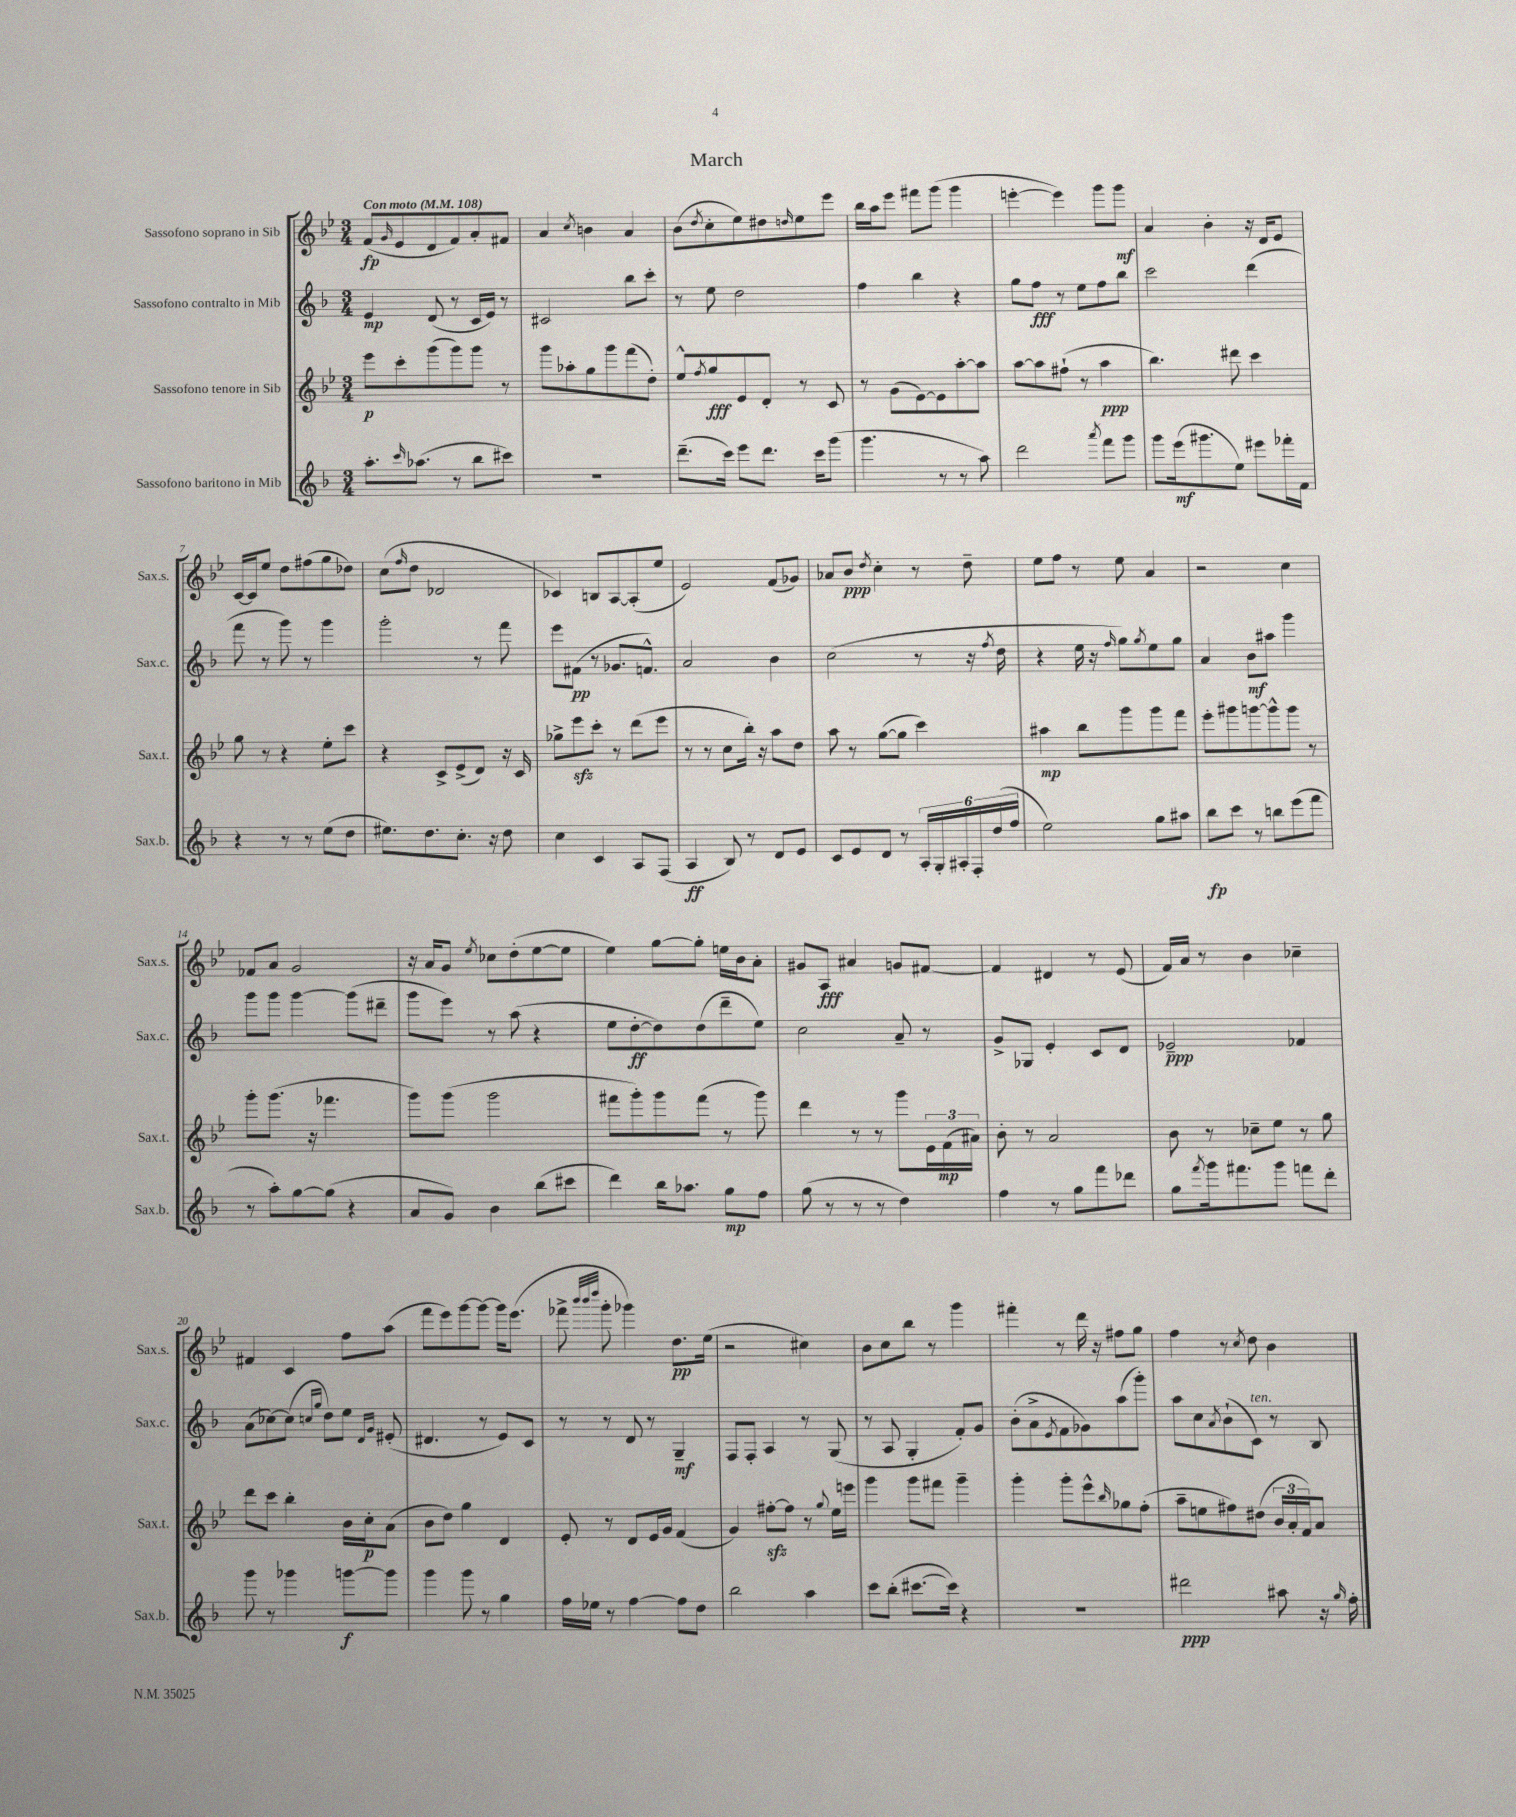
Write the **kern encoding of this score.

**kern	**dynam	**kern	**dynam	**kern	**dynam	**kern	**dynam
*part4	*part4	*part3	*part3	*part2	*part2	*part1	*part1
*staff4	*staff4	*staff3	*staff3	*staff2	*staff2	*staff1	*staff1
*I"Sassofono baritono in Mib	*	*I"Sassofono tenore in Sib	*	*I"Sassofono contralto in Mib	*	*I"Sassofono soprano in Sib	*
*I'Sax.b.	*	*I'Sax.t.	*	*I'Sax.c.	*	*I'Sax.s.	*
*clefG2	*	*clefG2	*	*clefG2	*	*clefG2	*
*k[b-]	*	*k[b-e-]	*	*k[b-]	*	*k[b-e-]	*
*M3/4	*	*M3/4	*	*M3/4	*	*M3/4	*
*MM108	*	*MM108	*	*MM108	*	*MM108	*
=1	=1	=1	=1	=1	=1	=1	=1
!	!	!	!	!	!	!LO:TX:a:B:t=Con moto	!
8.aa'\L	.	8eee-\L	p	4e/	mp	(8f/L	fp
.	.	.	.	.	.	16qqg/	.
.	.	8ccc'\	.	.	.	8e-/	.
16qqccc/	.	.	.	.	.	.	.
(8.aa-X\J	.	.	.	.	.	.	.
.	.	(8ggg\	.	(8d/	.	8d/	.
8r	.	8ggg\)	.	8r	.	8f/)	.
8bb-\L	.	8ggg\J	.	16c/LL	.	8a'/	.
.	.	.	.	16e/JJ)	.	.	.
8ccc#X\J)	.	8r	.	8r	.	8f#X/J	.
=2	=2	=2	=2	=2	=2	=2	=2
2.r	.	8ggg\L	.	2c#X/	.	4a/	.
.	.	8aa-X'\	.	.	.	.	.
.	.	.	.	.	.	8qcc/	.
.	.	8gg\	.	.	.	4bn\	.
.	.	8ggg\	.	.	.	.	.
.	.	(8fff\	.	8bb-\L	.	4a/	.
.	.	8dd'\J)	.	8ccc'\J	.	.	.
=3	=3	=3	=3	=3	=3	=3	=3
(8.ddd~\L	.	8ee-^^/L	.	8r	.	(8b-\L	.
.	.	8qff/	.	.	.	8qdd/	.
.	.	8gg/	fff	8ee\	.	8cc'\	.
16ccc\Jk)	.	.	.	.	.	.	.
8eee\L	.	8e-/	.	2dd\	.	8ee-\)	.
8.ddd\J	.	8d'/J	.	.	.	8dd#X\	.
.	.	.	.	.	.	16qqddn/	.
.	.	8r	.	.	.	8ee-\	.
16ccc\KL	.	.	.	.	.	.	.
(8ggg\J	.	8c/	.	.	.	8eee-\J	.
=4	=4	=4	=4	=4	=4	=4	=4
4.ggg\	.	8r	.	4ff\	.	16bb-\LL	.
.	.	.	.	.	.	16aa\J	.
.	.	(8g\L	.	.	.	8eee-\J	.
.	.	[8e-\)	.	4bb-\	.	8fff#X\L	.
8r	.	8e-\]	.	.	.	(8ggg\J	.
8r	.	[8aa'\	.	4r	.	4ggg\	.
8aa\)	.	8aa\J]	.	.	.	.	.
=5	=5	=5	=5	=5	=5	=5	=5
2ddd\	.	[8aa\L	.	8gg\L	.	[4eeen'\	.
.	.	8aa\]	.	8ff\J	fff	.	.
.	.	(8ff#X`\J	.	8r	.	4eee\])	.
.	.	8r	.	8ee\L	.	.	.
8qaaa/	.	.	.	.	.	.	.
8fff\L	.	4aa\	ppp	8ff\	.	8ggg\L	.
8ggg\J	.	.	.	8bb-\J	.	8ggg\J	mf
=6	=6	=6	=6	=6	=6	=6	=6
8ggg\L	.	4.bb-\)	.	2ccc\	.	4a/	.
(16eee\k	mf	.	.	.	.	.	.
8.ggg#X\	.	.	.	.	.	.	.
.	.	.	.	.	.	4b-'\	.
8ee\J)	.	8ddd#X\	.	.	.	.	.
8eee#X\L	.	4ccc\	.	(4ddd\	.	16r	.
.	.	.	.	.	.	16d/KL	.
16fff-X'\L	.	.	.	.	.	8e-/J	.
16f\JJ	.	.	.	.	.	.	.
!!LO:LB:g=z
=7	=7	=7	=7	=7	=7	=7	=7
4r	.	8gg\	.	8fff\	.	[16c/LL	.
.	.	.	.	.	.	16c/J]	.
.	.	8r	.	8r	.	8ee-/J	.
8r	.	4r	.	8ggg\)	.	8dd\L	.
8r	.	.	.	8r	.	(8ff#X\	.
(8ee\L	.	8ee-'\L	.	4ggg\	.	8gg\	.
8dd\J	.	8ccc\J	.	.	.	8dd-X\J)	.
=8	=8	=8	=8	=8	=8	=8	=8
8.ee#X\L)	.	4r	.	2ggg'\	.	(8cc\L	.
.	.	.	.	.	.	16qqff/	.
.	.	.	.	.	.	8dd\J	.
8.dd\	.	.	.	.	.	.	.
.	.	8c^/L	.	.	.	2d-X/	.
8.cc'\J	.	(8e-^/	.	.	.	.	.
.	.	8d/J)	.	8r	.	.	.
16r	.	.	.	.	.	.	.
8dd\	.	16r	.	8fff\	.	.	.
.	.	16c/	.	.	.	.	.
=9	=9	=9	=9	=9	=9	=9	=9
4cc\	.	8gg-X^\L	.	8eee\L	.	4c-X/)	.
.	.	8eee-zz\	.	(8f#X\J	pp	.	.
4c/	.	8ccc'\J	.	8r	.	8Bn/L	.
.	.	8r	.	8.g-X/L	.	[8A/	.
8A/L	.	(8ddd\L	.	.	.	(8A'/]	.
.	.	.	.	8.fn^^/J)	.	.	.
(8F/J	.	8eee-\J	.	.	.	8ee-/J	.
=10	=10	=10	=10	=10	=10	=10	=10
4A/	ff	8r	.	2a/	.	2e-/)	.
.	.	8r	.	.	.	.	.
8B-/)	.	8cc\L	.	.	.	.	.
8r	.	16bb-'\Jk)	.	.	.	.	.
.	.	16r	.	.	.	.	.
8d/L	.	8aa\L	.	4b-\	.	(8f/L	.
8e/J	.	8dd\J	.	.	.	8g-X/J)	.
=11	=11	=11	=11	=11	=11	=11	=11
8c/L	.	8aa\	.	(2cc\	.	8a-X/L	.
8e/	.	8r	.	.	.	8b-/J	ppp
.	.	.	.	.	.	8qdd/	.
8d/J	.	([8gg\L	.	.	.	4cc'\	.
8r	.	8gg\J]	.	.	.	.	.
24A'/LL	.	4ccc\)	.	8r	.	8r	.
24G'/	.	.	.	.	.	.	.
24A#X'/	.	.	.	.	.	.	.
24F'/	.	.	.	16r	.	8dd~\	.
(24dd/	.	.	.	.	.	.	.
.	.	.	.	8qff/	.	.	.
.	.	.	.	16dd\	.	.	.
24ff/JJ	.	.	.	.	.	.	.
=12	=12	=12	=12	=12	=12	=12	=12
2ee\)	.	4aa#X\	mp	4r	.	8ee-\L	.
.	.	.	.	.	.	8ff\J	.
.	.	8bb-\L	.	16ee\	.	8r	.
.	.	.	.	16r	.	.	.
.	.	.	.	16qqff/	.	.	.
.	.	8ggg\	.	8gg\L)	.	8ee-\	.
.	.	.	.	8qgg/	.	.	.
8gg\L	.	8ggg\	.	8ee\	.	4a/	.
8aa#X\J	.	8fff\J	.	8gg\J	.	.	.
=13	=13	=13	=13	=13	=13	=13	=13
8bb-\L	fp	8eee-'\L	.	4a/	.	2r	.
8ccc\J	.	8ggg#X\	.	.	.	.	.
8r	.	[8gggn\	.	8b-\L	mf	.	.
8bbn\L	.	8ggg^^\]	.	8aa#X\J	.	.	.
(8eee\	.	8ggg\J	.	4ggg\	.	4cc\	.
8fff\J	.	8r	.	.	.	.	.
!!LO:LB:g=z
=14	=14	=14	=14	=14	=14	=14	=14
8r	.	8ggg'\L	.	8ggg\L	.	8f-X/L	.
8aa'\L)	.	(8.ggg\J	.	8ggg\J	.	8a/J	.
[8gg\	.	.	.	[4ggg\	.	2g/	.
.	.	16r	.	.	.	.	.
(8gg\J]	.	4.fff-X\	.	.	.	.	.
4r	.	.	.	(8ggg\L]	.	.	.
.	.	.	.	8ddd#X~\J	.	.	.
=15	=15	=15	=15	=15	=15	=15	=15
8a/L	.	8ggg\L)	.	8ggg\L	.	16r	.
.	.	.	.	.	.	16a/KL	.
8g/J)	.	(8ggg\J	.	8eee\J)	.	8g/J	.
.	.	.	.	.	.	8qee-/	.
4b-\	.	2ggg\	.	8r	.	8cc-X\L	.
.	.	.	.	(8aa\	.	(8dd'\	.
(8bb-\L	.	.	.	4r	.	[8ee-\	.
8ccc#X\J	.	.	.	.	.	8ee-\J]	.
=16	=16	=16	=16	=16	=16	=16	=16
4ddd\)	.	8fff#X\L	.	8ee\L	.	4ee-\)	.
.	.	8ggg'\)	.	[8dd'\	ff	.	.
16bb-\KL	.	8ggg\	.	8dd\])	.	[8gg\L	.
8.aa-X\J	.	.	.	.	.	.	.
.	.	(8fff#\J	.	(8dd\	.	8gg'\J]	.
8gg\L	mp	8r	.	8ddd~\	.	16een\LL	.
.	.	.	.	.	.	16b-\J	.
8ff\J	.	8ggg\)	.	8ee\J)	.	8a'\J	.
=17	=17	=17	=17	=17	=17	=17	=17
(8gg\	.	4ddd\	.	2cc\	.	8g#X/L	.
8r	.	.	.	.	.	8A/J	fff
8r	.	8r	.	.	.	4a#X/	.
8r	.	8r	.	.	.	.	.
4dd\)	.	8ggg\L	.	8a~/	.	8gn/L	.
.	.	24e-\L	.	8r	.	[8f#X/J	.
.	.	(24f\	mp	.	.	.	.
.	.	24a#X\JJ)	.	.	.	.	.
=18	=18	=18	=18	=18	=18	=18	=18
4ff\	.	8b-'\	.	8g^/L	.	4f#/]	.
.	.	8r	.	8G-X/J	.	.	.
8r	.	2a/	.	4e'/	.	4d#X/	.
8gg\L	.	.	.	.	.	.	.
8fff\	.	.	.	8c/L	.	8r	.
8ddd-X\J	.	.	.	8d/J	.	(8e-/	.
=19	=19	=19	=19	=19	=19	=19	=19
8gg\L	.	8b-\	.	2e-X~/	ppp	16f/LL)	.
.	.	.	.	.	.	16a/JJ	.
8qfff/	.	.	.	.	.	.	.
16ggg\k	.	8r	.	.	.	8r	.
8.fff#X\	.	.	.	.	.	.	.
.	.	8cc-X~\L	.	.	.	4b-\	.
8ggg\J	.	8ee-\J	.	.	.	.	.
8fffn\L	.	8r	.	4f-X/	.	4cc-X~\	.
8ddd'\J	.	8gg\	.	.	.	.	.
!!LO:LB:g=z
=20	=20	=20	=20	=20	=20	=20	=20
8ggg\	.	8ddd\L	.	(8a\L	.	4f#X/	.
8r	.	8ccc\J	.	[8cc-X\)	.	.	.
4ggg-X\	.	4bb-'\	.	(8cc-\J]	.	4c/	.
.	.	.	.	16qqccn/LL	.	.	.
.	.	.	.	16qqgg/JJ	.	.	.
.	.	.	.	8dd\L)	.	.	.
[8gggn\L	f	16b-\LL	.	8ee\J	.	8ff\L	.
.	.	16cc'\J	p	.	.	.	.
.	.	.	.	16qqd/LL	.	.	.
.	.	.	.	16qqg/JJ	.	.	.
8ggg\J]	.	(8a\J	.	(8e#X'/	.	(8aa\J	.
=21	=21	=21	=21	=21	=21	=21	=21
4ggg\	.	8b-\L	.	4.d#X/	.	8fff\L	.
.	.	8dd\J)	.	.	.	8eee-\)	.
8ggg\	.	4gg\	.	.	.	[8ggg\	.
8r	.	.	.	8r	.	8ggg\J_	.
4gg\	.	4d/	.	8e/L)	.	16ggg\KL]	.
.	.	.	.	.	.	(8.eee-\J	.
.	.	.	.	8c/J	.	.	.
=22	=22	=22	=22	=22	=22	=22	=22
16ff\LL	.	8e-'/	.	8r	.	8fff-X^\	.
16ee-X\JJ	.	.	.	.	.	.	.
.	.	.	.	.	.	32qqbbb-/LLL	.
.	.	.	.	.	.	32qqbbb-/	.
.	.	.	.	.	.	32qqdddd/JJJ	.
8r	.	8r	.	8r	.	8ggg'\	.
[4ff\	.	8d/L	.	8d/	.	4ggg-X\)	.
.	.	16e-/L	.	8r	.	.	.
.	.	16g/JJ	.	.	.	.	.
8ff\L]	.	(4f/	.	4G~/	mf	8.dd\L	pp
8dd\J	.	.	.	.	.	.	.
.	.	.	.	.	.	(16ee-\Jk	.
=23	=23	=23	=23	=23	=23	=23	=23
2bb-\	.	4g/)	.	8F/L	.	2r	.
.	.	.	.	8F'/J	.	.	.
.	.	[8ff#Xzz'\L	.	4A/	.	.	.
.	.	8ff#\J]	.	.	.	.	.
4aa\	.	8r	.	8r	.	4cc#X\)	.
.	.	8qqgg/	.	.	.	.	.
.	.	16ee-\LL	.	(8G/	.	.	.
.	.	16eeen\JJ	.	.	.	.	.
=24	=24	=24	=24	=24	=24	=24	=24
8ccc\L	.	4ggg\	.	8r	.	8b-\L	.
(8bb-'\J	.	.	.	8A/	.	8cc\	.
[8.ccc#X\L	.	8ggg\L	.	4G'/	.	8bb-\J	.
.	.	8fff#X\J	.	.	.	8r	.
16ccc#\Jk])	.	.	.	.	.	.	.
4r	.	4ggg~\	.	8f'/L)	.	4ggg\	.
.	.	.	.	8g/J	.	.	.
=25	=25	=25	=25	=25	=25	=25	=25
2.r	.	4ggg'\	.	(8b-'\L	.	4fff#X'\	.
.	.	.	.	8a^\	.	.	.
.	.	.	.	8qe/	.	.	.
.	.	8ggg'\L	.	8f\	.	8r	.
.	.	8eee-^^\	.	8g-X\)	.	16ddd\	.
.	.	.	.	.	.	16r	.
.	.	16qqbb-/	.	.	.	.	.
.	.	8gg-X\	.	(8aa\	.	8ff#X\L	.
.	.	(8ff'\J	.	8ggg'\J)	.	8gg\J	.
=26	=26	=26	=26	=26	=26	=26	=26
2ddd#X\	ppp	8aa~\L	.	8aa\L	.	4ff\	.
.	.	8een\	.	8cc\	.	.	.
.	.	.	.	8qa/	.	.	.
.	.	8ff#X\)	.	(8b-`\	.	8r	.
.	.	.	.	.	.	8qcc/	.
!	!	!	!	!LO:TX:a:i:t=ten.	!	!	!
.	.	(8dd#X\J	.	8c\J)	.	8dd\	.
8aa#X\	.	24b-/LL	.	8r	.	4b-\	.
.	.	24a'/	.	.	.	.	.
.	.	24f/J)	.	.	.	.	.
16r	.	8a/J	.	8B-/	.	.	.
16qqgg/	.	.	.	.	.	.	.
16ff'\	.	.	.	.	.	.	.
==	==	==	==	==	==	==	==
*-	*-	*-	*-	*-	*-	*-	*-
